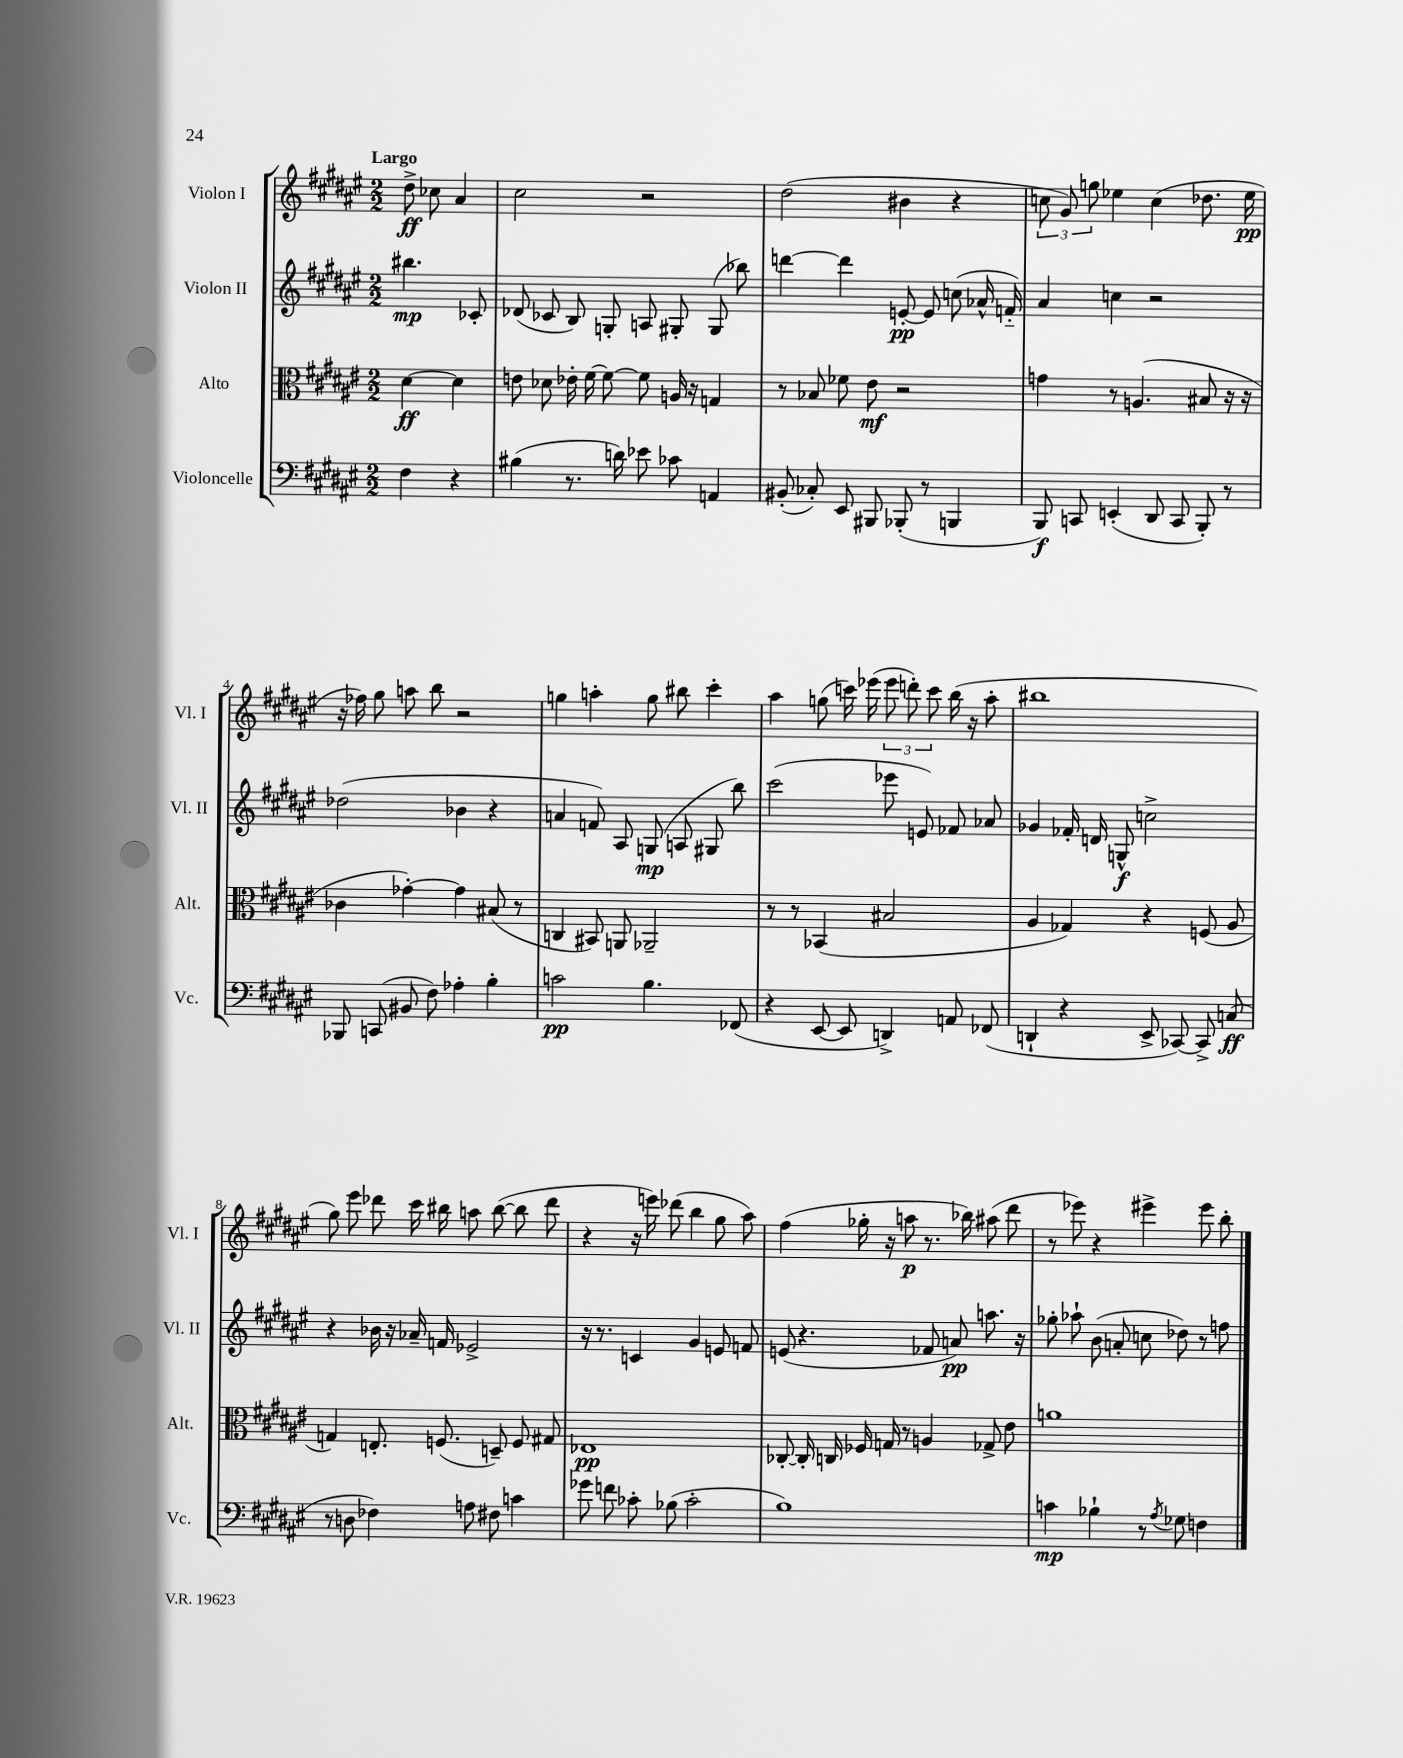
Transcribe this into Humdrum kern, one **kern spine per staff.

**kern	**kern	**kern	**kern
*staff4	*staff3	*staff2	*staff1
*clefF4	*clefC3	*clefG2	*clefG2
*k[f#c#g#d#a#e#]	*k[f#c#g#d#a#e#]	*k[f#c#g#d#a#e#]	*k[f#c#g#d#a#e#]
*M2/2	*M2/2	*M2/2	*M2/2
4F#	[4d#	4.bb#	8dd#^
.	.	.	8cc-
4r	4d#]	.	4a#
.	.	8c-'	.
=	=	=	=
(4B#	8e	(8d-	2cc#
.	8d-	8c-	.
8.r	16e-'	8B)	.
.	[16f#	.	.
.	8f#_	8G'	.
16d)	.	.	.
8e-	8f#]	8A	2r
8c-	16A	8G#'	.
.	16r	.	.
4AA	4G	(8G#	.
.	.	8bb-)	.
=	=	=	=
(8BB#'	8r	[4ddd	(2dd#
8C-')	8B-	.	.
8EE#	8f-	4ddd]	.
8BBB#	8e#	.	.
(8BBB-'	2r	[8e'	4b#
8r	.	8e]	.
4BBB	.	(8cc	4r
.	.	16a-^^	.
.	.	16f'~)	.
=	=	=	=
8BBB)	4g	4a#	12cc
.	.	.	12g#)
8CC	.	.	.
.	.	.	12gg
(4EE'	8r	4cc	4ee-
.	(4.A	.	.
8DD#	.	2r	(4cc
8CC	.	.	.
8BBB')	8B#	.	8.dd-
8r	16r	.	.
.	16r	.	16ee-
=	=	=	=
8BBB-	4c-	(2dd-	16r
.	.	.	16ff-)
(8CC	.	.	8gg#
8BB#	[4g-')	.	8aa
8F#)	.	.	8bb
4A-'	4g-]	4b-	2r
4B'	(8B#	4r	.
.	8r	.	.
=	=	=	=
2c	4C	4a	4gg
.	8BB#)	8f)	4aa'
.	8AA	8A#	.
4.B	2AA-~	(8G	8gg
.	.	8A	8bb#
.	.	8G#	4ccc#'
(8FF-	.	8bb)	.
=	=	=	=
4r	8r	(2ccc#	4aa#
.	8r	.	.
[8EE#	(4BB-	.	(8gg
8EE#]	.	.	16ccc)
.	.	.	(16eee-
4DD^)	2B#	8eee-	12eee-
.	.	.	12ddd')
.	.	8e)	.
.	.	.	12ccc
8AA	.	8f-	(16bb
.	.	.	16r
(8FF-	.	8a-	8aa#'
=	=	=	=
4DD`	4A#	4g-	1bb#
4r	4G-)	16f-'	.
.	.	16d	.
.	.	8G^^	.
8EE#^	4r	2cc^	.
[8CC-)	.	.	.
8CC-^]	(8F	.	.
(8C	8A#	.	.
=	=	=	=
8r	4G)	4r	8gg#)
8D	.	.	8eee#
4F-)	8.E'	16b-	8ddd-
.	.	16r	.
.	.	16a-~	16ccc#
.	(8.F	16f	16bb#
8A	.	2e-^	8aa
8F#	8D~)	.	([8bb#
4c	8F	.	8bb#]
.	8G#	.	8ddd-
=	=	=	=
8g-	1E-	16r	4r
.	.	8.r	.
8f	.	.	.
8c-'	.	4c	16r
.	.	.	16eee)
(8B-	.	.	(8ddd-
2c-'	.	4g#	4bb
.	.	8e	8gg#
.	.	8f	8aa#)
=	=	=	=
1B)	[8C-'	(8e	(4ff#
.	16C-']	4.r	.
.	16C	.	.
.	16F-	.	16gg-'
.	16G	.	16r
.	8r	.	8aa
.	4A	8f-	8.r
.	.	8a)	.
.	.	.	16bb-)
.	8G-^	8.aa	(8aa#
.	8e#	.	8ddd#
.	.	16r	.
=	=	=	=
4c	1a	8gg-'	8r
.	.	8aa-`	8eee-)
4B-`	.	(8b	4r
.	.	8a'	.
8r	.	8cc	4eee#^
8qA#	.	.	.
8G-	.	8dd-)	.
4F	.	8r	8eee#
.	.	8ff	8bb'
==	==	==	==
*-	*-	*-	*-
